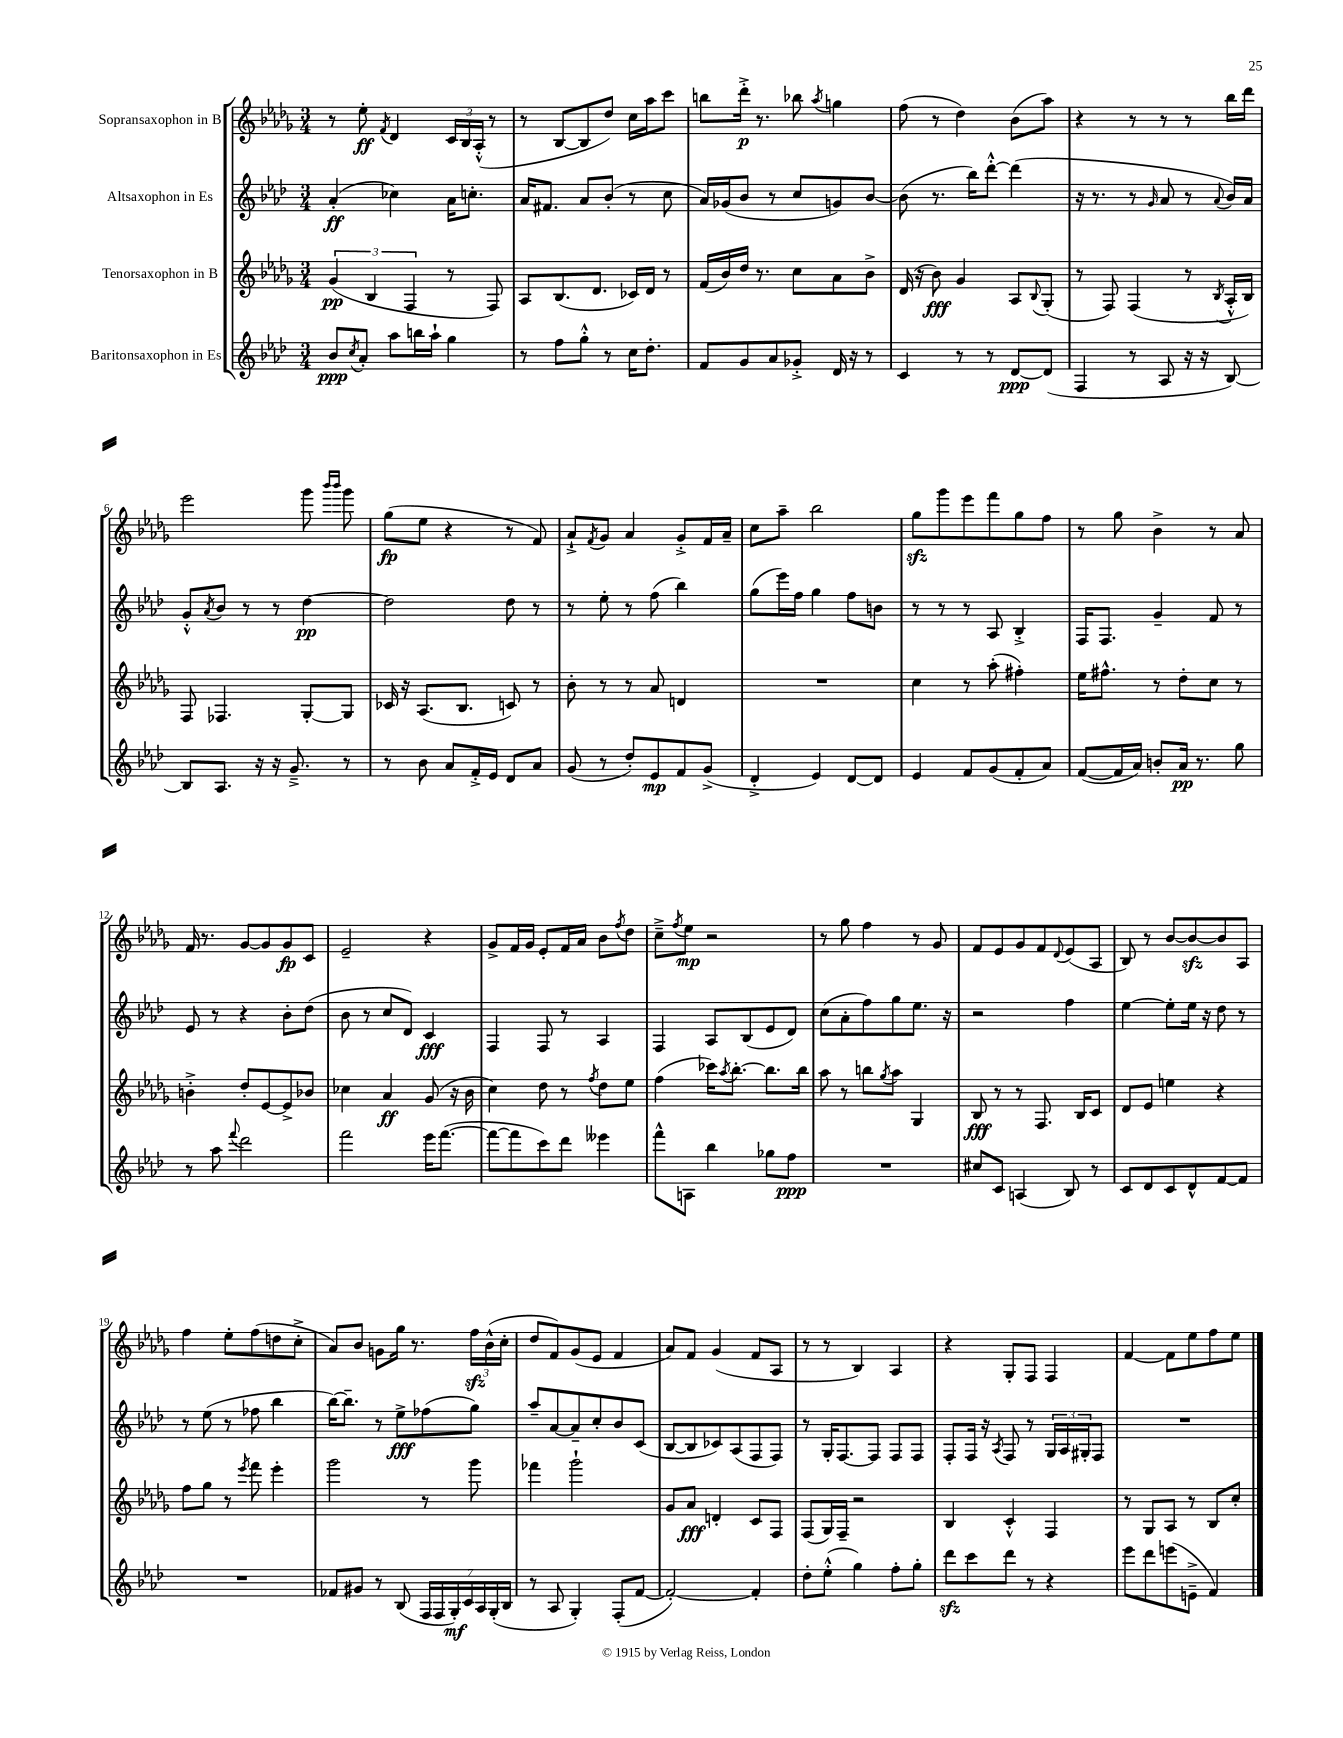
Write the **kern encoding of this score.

**kern	**kern	**kern	**kern
*staff4	*staff3	*staff2	*staff1
*clefG2	*clefG2	*clefG2	*clefG2
*k[b-e-a-d-]	*k[b-e-a-d-g-]	*k[b-e-a-d-]	*k[b-e-a-d-g-]
*M3/4	*M3/4	*M3/4	*M3/4
8b-	(6g-	(4a-'	8r
8qcc	.	.	.
8a-'	.	.	8ee-'
.	6B-	.	.
.	.	.	8qf
8aa-	.	4cc-)	4d-
.	6F	.	.
16bb	.	.	.
16aa-`	.	.	.
4gg	8r	16a-	24c
.	.	.	24B-
.	.	8.cc'	.
.	.	.	(24A-'^^
.	8F)	.	8r
=	=	=	=
8r	8A-	16a-	8r
.	.	8.f#	.
8ff	(8.B-	.	[8B-
8gg'^^	.	8a-	8B-]
.	8.d-	.	.
8r	.	(8b-'	8dd-)
16cc	16c-)	8r	16cc
8.dd-'	16d-	.	16aa-
.	8r	8cc	8ccc
=	=	=	=
8f	(16f	16a-)	8bb
.	16b-)	(16g-	.
8g	16dd-	8b-	16ddd-'^
.	8.r	.	8.r
8a-	.	8r	.
8g-'^	8cc	8cc	8bb-
.	.	.	8qaa-
16d-	8a-	8g)	4gg
16r	.	.	.
8r	8b-^	[8b-	.
=	=	=	=
4c	(16d-	(8b-]	(8ff
.	16r	.	.
.	8b-)	8.r	8r
8r	4g-	.	4dd-)
.	.	16bb-)	.
8r	.	[8ddd-'^^	.
[8d-	8A-	(4ddd-]	(8b-
.	8qqB-	.	.
(8d-]	(8G-'	.	8aa-)
=	=	=	=
4F	8r	16r	4r
.	.	8.r	.
.	8F)	.	.
8r	(4F	8r	8r
.	.	16qqg	.
8A-	.	8a-	8r
16r	8r	8r	8r
16r	.	.	.
.	8qB-	8qqa-	.
[8B-)	16A-'^^	16b-)	16bb-
.	16B-)	16a-	16ddd-
=	=	=	=
8B-]	8F	8g'^^	2eee-
.	.	8qa-	.
8.A-	4.F-	8b-	.
.	.	8r	.
16r	.	.	.
16r	.	8r	.
8.g~^	.	.	.
.	[8G-'	[4dd-	8ggg-
.	.	.	16qqbbb-
.	.	.	16qqbbb-
8r	8G-]	.	8ggg-
=	=	=	=
8r	16c-	2dd-]	(8gg-
.	16r	.	.
8b-	(8.A-	.	8ee-
8a-	.	.	4r
.	8.B-	.	.
16f'^	.	.	.
16e-	.	.	.
8d-	8c)	8dd-	8r
8a-	8r	8r	8f)
=	=	=	=
(8g	8b-'	8r	8a-`^
.	.	.	8qf
8r	8r	8ee-'	8g-
8dd-')	8r	8r	4a-
8e-	8a-	(8ff	.
8f	4d	4bb-)	8g-'^
(8g^	.	.	16f
.	.	.	16a-~
=	=	=	=
4d-'^	2.r	(8gg	8cc
.	.	16eee-)	8aa-~
.	.	16ff	.
4e-)	.	4gg	2bb-
[8d-	.	8ff	.
8d-]	.	8b	.
=	=	=	=
4e-	4cc	8r	8gg-
.	.	8r	8ggg-
8f	8r	8r	8eee-
(8g	(8aa-'	8A-	8fff
8f'	4ff#')	4B-'^	8gg-
8a-)	.	.	8ff
=	=	=	=
([8f	16ee-	16F	8r
.	8.ff#^^	8.F	.
16f]	.	.	8gg-
16a-)	.	.	.
8b'	8r	4g~	4b-^
16a-	8dd-'	.	.
8.r	.	.	.
.	8cc	8f	8r
8gg	8r	8r	8a-
=	=	=	=
8r	4b'^	8e-	16f
.	.	.	8.r
8aa-	.	8r	.
8qqfff	.	.	.
2ddd-	8dd-'	4r	[8g-
.	[8e-	.	8g-]
.	8e-^]	8b-'	8g-
.	8b-	(8dd-	8c
=	=	=	=
2fff	4cc-	8b-	2e-~
.	.	8r	.
.	4a-	8cc	.
.	.	8d-)	.
16eee-	(8g-	4c	4r
([8.fff	.	.	.
.	16r	.	.
.	16b-	.	.
=	=	=	=
8fff_	4cc)	4F	8g-^
8fff]	.	.	16f
.	.	.	16g-
8ccc)	8dd-	8F	8e-'
8ddd-	8r	8r	16f
.	.	.	16a-
.	8qff	.	.
4eee--	8dd-	4A-	8b-
.	.	.	8qff
.	8ee-	.	8dd-
=	=	=	=
8fff^^	(4ff	4F	8cc~^
.	.	.	8qff
8A	.	.	8ee-
4bb-	16ccc-)	8A-	2r
.	8qaa-	.	.
.	[8.bb-'	.	.
.	.	(8B-	.
8gg-	8.bb-]	8e-	.
8ff	.	8d-)	.
.	16bb-	.	.
=	=	=	=
2.r	8aa-	(8cc	8r
.	8r	8a-'	8gg-
.	8bb	8ff)	4ff
.	8qgg-	.	.
.	8aa-	8gg	.
.	4G-	8.ee-	8r
.	.	.	8g-
.	.	16r	.
=	=	=	=
8cc#	8B-	2r	8f
8c	8r	.	8e-
(4A	8r	.	8g-
.	8.F	.	8f
.	.	.	8qqd-
8B-)	.	4ff	(8e-
.	16B-	.	.
8r	8c	.	8A-
=	=	=	=
8c	8d-	[4ee-	8B-)
8d-	8e-	.	8r
8c	4ee	8ee-']	[8b-
8d-^^	.	16ee-	8b-_
.	.	16r	.
[8f	4r	8dd-	8b-]
8f]	.	8r	8A-
=	=	=	=
2.r	8ff	8r	4ff
.	8gg-	(8ee-	.
.	8r	8r	8ee-'
.	8qeee-	.	.
.	8fff	8ff-	(8ff
.	4eee-'	4bb-	8dd
.	.	.	8cc'^
=	=	=	=
8f-	2ggg-	[16bb-)	8a-)
.	.	8.bb-~]	.
8g#	.	.	8b-
8r	.	8r	8g
(8B-	.	8ee-^	16gg-
.	.	.	8.r
28F	8r	(8ff-	.
28F	.	.	.
28G')	.	.	.
28c	.	.	.
.	8ggg-	8gg)	24ff
28A-	.	.	.
.	.	.	(24b-^^
(28G'	.	.	.
.	.	.	24cc'
28B-	.	.	.
=	=	=	=
8r	4fff-	8aa-~	8dd-
8A-	.	[8a-	8f)
4G')	2ggg-`	8a-~]	(8g-
.	.	8cc'	8e-
(8F'	.	8b-	4f
[8f	.	(8c	.
=	=	=	=
2f'_)	8g-	[8B-	8a-)
.	8a-	8B-]	8f
.	4d'	8c-)	(4g-
.	.	(8A-	.
4f']	8c	8F	8f
.	8F	8F)	8A-
=	=	=	=
8dd-'	(8F	8r	8r
(8ee-'^^	16G-)	16G'	8r
.	16F~	[8.F	.
4gg)	2r	.	4B-)
.	.	8F]	.
8ff'	.	8F	4A-
8gg'	.	8F	.
=	=	=	=
8ddd-	4B-	8F'	4r
8ccc	.	16F	.
.	.	16r	.
.	.	8qA-	.
8ddd-	4c'^^	8F	8G-'
8r	.	8r	8F
4r	4F	24G	4F
.	.	24A-	.
.	.	24G#'	.
.	.	8F	.
=	=	=	=
8eee-	8r	2.r	[4f
8ddd-	8G-	.	.
(8eee	8A-	.	8f]
8e~^	8r	.	8ee-
4f)	8B-	.	8ff
.	8cc'	.	8ee-
==	==	==	==
*-	*-	*-	*-
